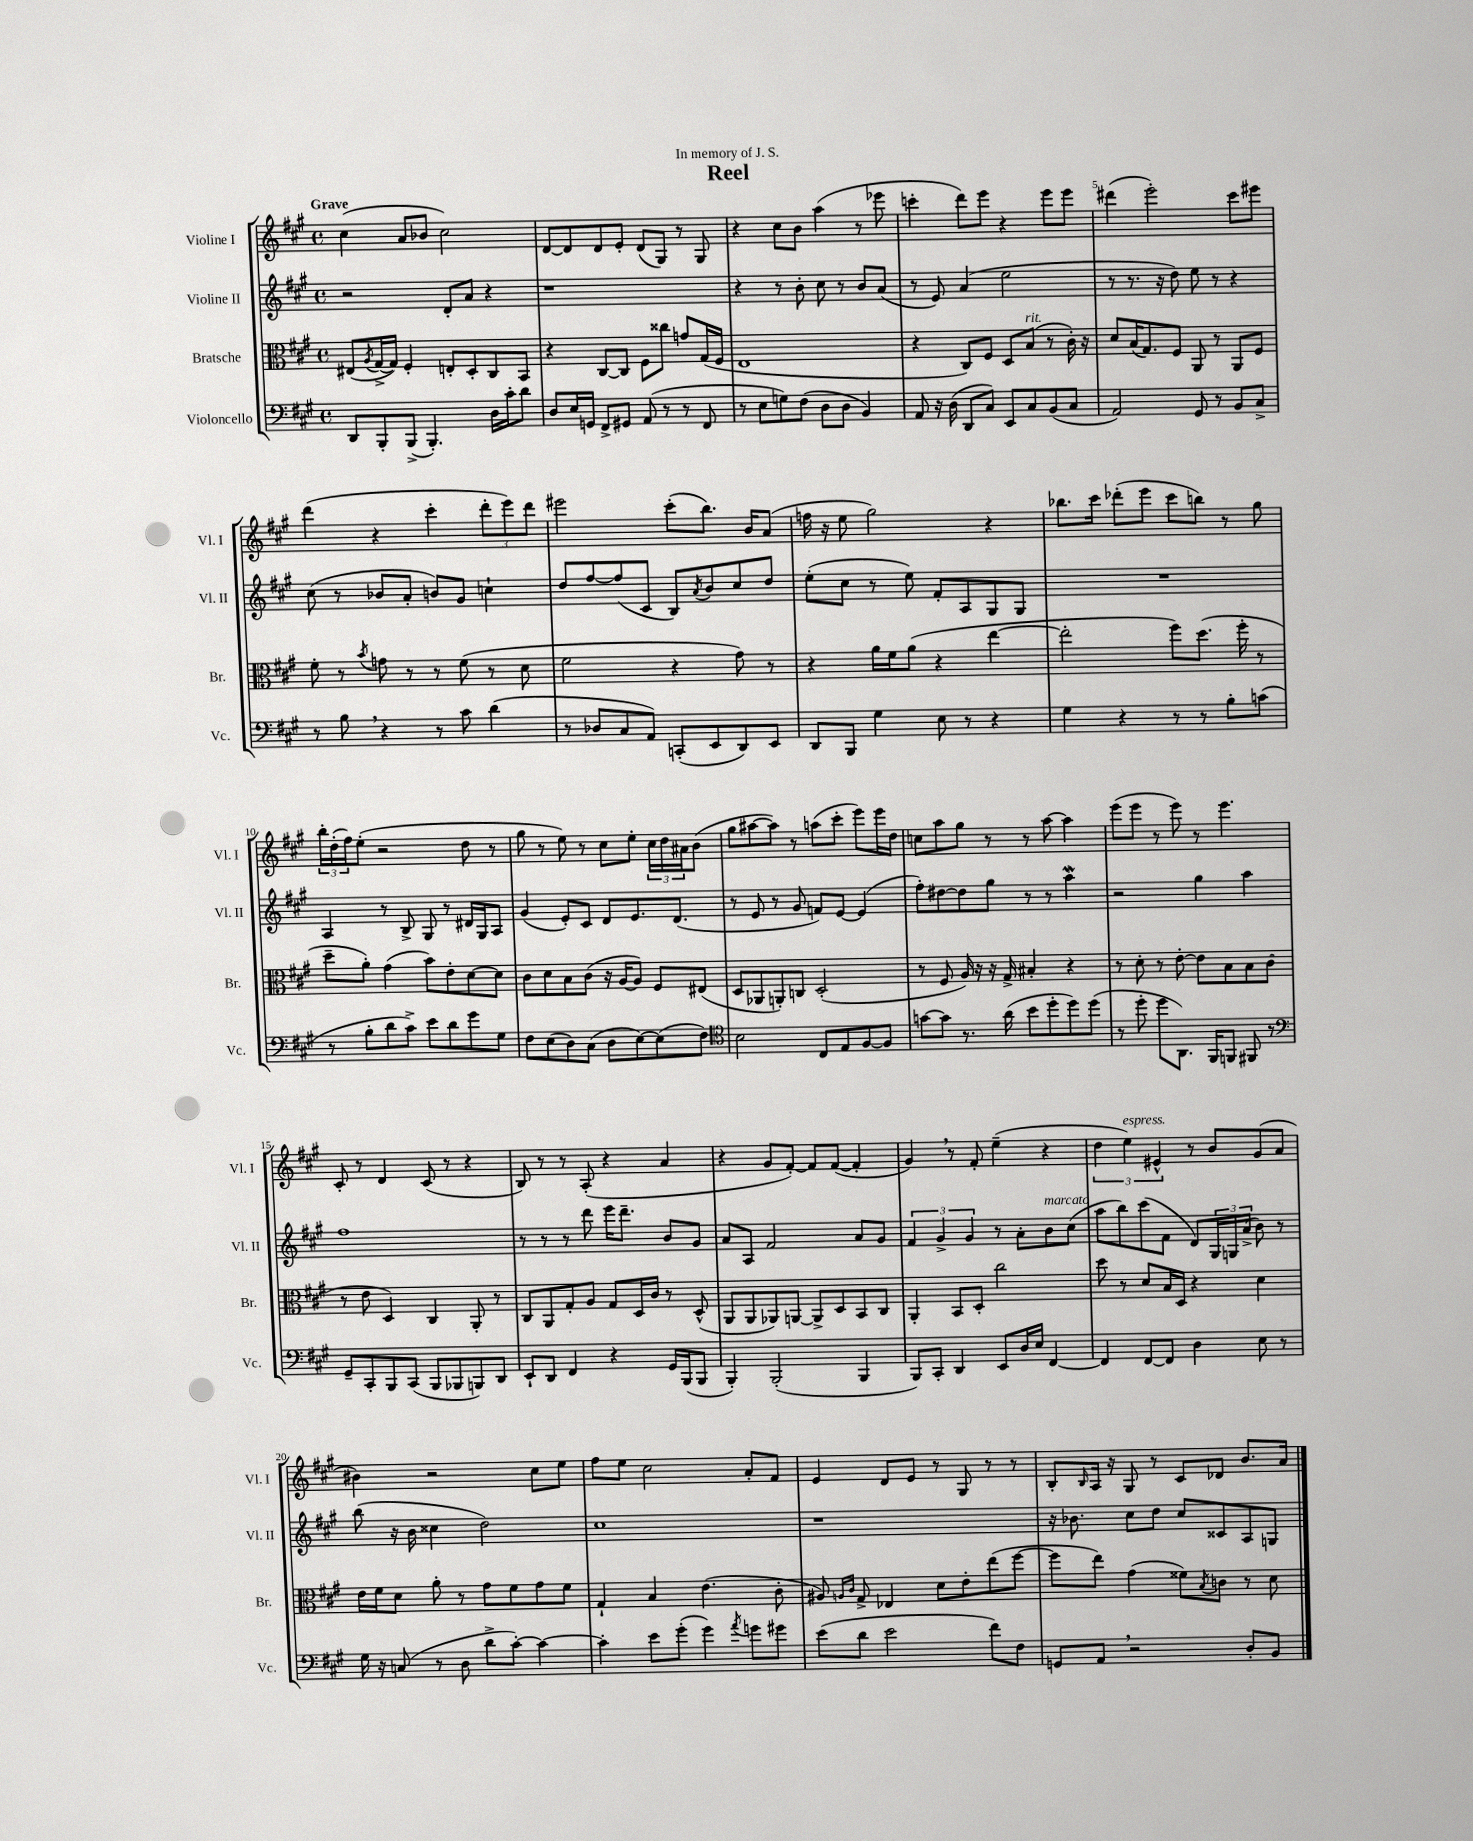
\header { title = "Reel" dedication = "In memory of J. S." }
<<
\new StaffGroup <<
\new Staff = "s0" \with { instrumentName = "Violine I" shortInstrumentName = "Vl. I" } {
    \clef treble \key a \major \defaultTimeSignature \time 4/4 \tempo "Grave"
    cis''4( a'8 bes'8 cis''2) |
    d'8~ d'8 d'8 e'8-. d'8( gis8) r8 gis8 |
    r4 cis''8 b'8 a''4( r8 ees'''8 |
    c'''4-. d'''8) e'''8 r4 e'''8 e'''8 |
    dis'''4( e'''2-.) cis'''8 eis'''8 |
    d'''4( r4 cis'''4-. \tuplet 3/2 { d'''8-. e'''8) d'''8 } |
    eis'''2 cis'''8-.( b''8.) b'16 a'8( |
    f''16 r16 e''8 gis''2) r4 |
    bes''8. cis'''16 des'''8-.( e'''8 cis'''8 b''8) r8 gis''8 |
    \tuplet 3/2 { b''16-. d''16-.( fis''16) } e''8-.( r2 d''8 r8 |
    gis''8 r8 e''8) r8 cis''8 e''8-. \tuplet 3/2 { cis''16 d''16 ais'16 } b'8( |
    gis''8 ais''8~ ais''8) r8 a''8( cis'''8-. e'''8) e'''16 d''16 |
    c''8 a''8 gis''8 r8 r8 a''8~ a''4 |
    e'''8( e'''8 r8 e'''8) r8 e'''4. |
    cis'8-. r8 d'4 cis'8( r8 r4 |
    b8) r8 r8 a8-.( r4 a'4 |
    r4 gis'8 fis'8~-.) fis'8 fis'8~( fis'4-. |
    gis'4) \breathe r8 fis'8-. e''4--( r4 |
    \tuplet 3/2 { d''4 e''4^\markup { \italic "espress." }) eis'4-^ } r8 b'8 gis'8( a'8 |
    bis'4) r2 cis''8 e''8 |
    fis''8 e''8 cis''2 a'8-. fis'8 |
    e'4 d'8 e'8 r8 gis8 r8 r8 |
    b8-. \grace { b16 } a16 r16 gis8 r8 cis'8 des'8 b'8. a'16 \bar "|." |
}
\new Staff = "s1" \with { instrumentName = "Violine II" shortInstrumentName = "Vl. II" } {
    \clef treble \key a \major \defaultTimeSignature \time 4/4
    r2 d'8-. a'8 r4 |
    r1 |
    r4 r8 b'8-. cis''8 r8 b'8 a'8( |
    r8 e'8) a'4( e''2 |
    r8 r8. r16 d''8) e''8 r8 r4 |
    cis''8( r8 bes'8 a'8-. b'8) gis'8 c''4-! |
    d''8 fis''8~ fis''8( cis'8 b8) \acciaccatura { a'8 } b'8 cis''8 d''8 |
    e''8-.( cis''8 r8 e''8) fis'8-. a8 gis8 gis8 |
    R1 |
    a4 r8 b8-> gis8 r8 dis'16 gis16 a8 |
    gis'4( e'8-.) cis'8 d'8 e'8. d'8.( |
    r8 e'8 r8 gis'8 f'8) e'8~ e'4( |
    fis''8-.) dis''8~ dis''8 gis''8 r8 r8 a''4\mordent |
    r2 gis''4 a''4 |
    fis''1 |
    r8 r8 r8 d'''8 e'''16 d'''8.-- b'8 gis'8 |
    a'8 a8 fis'2 a'8 gis'8 |
    \tuplet 3/2 { fis'4 gis'4-> gis'4 } r8 a'8-. b'8^\markup { \italic "marcato" } cis''8( |
    a''8 b''8) cis'''8( fis'8 d'8) \tuplet 3/2 { gis16 g16 a'16->( } b'8) r8 |
    b''8( r16 b'16 cisis''4 d''2) |
    cis''1 |
    r1 |
    r16 bes'8. cis''8 d''8 cis''8 cisis'8 a8 g8 \bar "|." |
}
\new Staff = "s2" \with { instrumentName = "Bratsche" shortInstrumentName = "Br." } {
    \clef alto \key a \major \defaultTimeSignature \time 4/4
    eis8( \acciaccatura { a8 } gis16~-> gis16) fis4-. e8-. d8-. cis8 b,8 |
    r4 cis8~ cis8 fis8 cisis''8 g'8 gis16( fis16 |
    e1 |
    r4 cis8) fis8 d8 b8^\markup { \italic "rit." }( r8 cis'16-.) r16 |
    d'8 b16( gis8.) fis8 a,8 r8 a,8 fis8 |
    fis'8-. r8 \acciaccatura { b'8 } g'8 r8 r8 fis'8( r8 d'8 |
    fis'2 r4 gis'8) r8 |
    r4 a'16 fis'16 a'8( r4 e''4~ |
    e''2-. fis''8) d''8.( fis''16-. r8 |
    d''8-- a'8-.) gis'4( b'8) e'8-. d'8~ d'8 |
    cis'8 d'8 b8 cis'8( r16 a16~ a8) fis8 eis8( |
    d8 aes,8 a,8-.) c8 d2-.( |
    r8 fis8 a16) r16 r16 gis16-> bis4-. r4 |
    r8 d'8-. r8 e'8~-. e'8 b8 b8 cis'8( |
    r8 e'8 d4) cis4 a,8-. r8 |
    cis8 a,8 gis8-. a8 gis8 d16 cis'16 r8 d8-^( |
    a,8 a,8 aes,8) a,8~ a,8-> d8 b,8 cis8 |
    a,4-. b,8 d8-. cis''2 |
    d''8 r8 d'8 b16 d16 r4 d'4 |
    e'16 fis'16 d'8 a'8-. r8 gis'8 fis'8 gis'8 fis'8 |
    gis4-! b4 e'4.( cis'8-. |
    ais8) \grace { a16 cis'16 } gis8-> ees4 d'8 e'8-. e''8( fis''8~ |
    fis''8 e''8) gis'4( fisis'8) \acciaccatura { b8 } c'8 r8 d'8 \bar "|." |
}
\new Staff = "s3" \with { instrumentName = "Violoncello" shortInstrumentName = "Vc." } {
    \clef bass \key a \major \defaultTimeSignature \time 4/4
    d,8 b,,8-. b,,8->( b,,4.-.) d16 cis'16-. d'8 |
    d8 e16 g,16 fis,8-> gis,8 a,8( r8 r8 fis,8 |
    r8 e8 g8) fis8( d8 d8 b,4) |
    a,8 r16 d16( d,8 cis8) e,8 cis8 b,8( cis8 |
    a,2) gis,8 r8 b,8 cis8-> |
    r8 b8 \breathe r4 r8 cis'8 d'4( |
    r8 des8 cis8 a,8) c,8-.( e,8 d,8) e,8 |
    d,8 b,,8 gis4 e8 r8 r4 |
    gis4 r4 r8 r8 b8-. c'8( |
    r8 b8-. d'8 cis'8->) e'8 d'8 gis'8 gis8 |
    fis8 e8( d8) cis8( d8 e8~) e8( fis8) |
    \clef tenor b2 cis8 e8 fis8~ fis8 |
    g'8~ g'8 r8. a'16( b'8 d''8-. d''8) d''8( |
    r8 d''8-. d''8 a,8.) fis,16 f,8 fis,8 r8 |
    \clef bass gis,8-- cis,8-. b,,8 cis,8( b,,8 bes,,8 b,,8) d,8 |
    e,8-! d,8 fis,4 r4 gis,16 b,,16( b,,8 |
    b,,4-.) b,,2-.( b,,4 |
    b,,8) cis,8-. d,4 e,8 d16 e16 fis,4~ |
    fis,4 fis,8~ fis,8 d4 e8 r8 |
    gis16 r16 c8( r8 d8 d'8-> cis'8~-.) cis'4~ |
    cis'4-. e'8 gis'8-.( gis'4) \acciaccatura { a'8 } g'8 gis'8 |
    e'8( d'8 e'2 fis'8) fis8 |
    g,8 a,8 \breathe r2 d8-. b,8 \bar "|." |
}
>>
>>
\layout { \context { \Score \override BarNumber.break-visibility = ##(#f #t #t) barNumberVisibility = #(every-nth-bar-number-visible 5) } }
